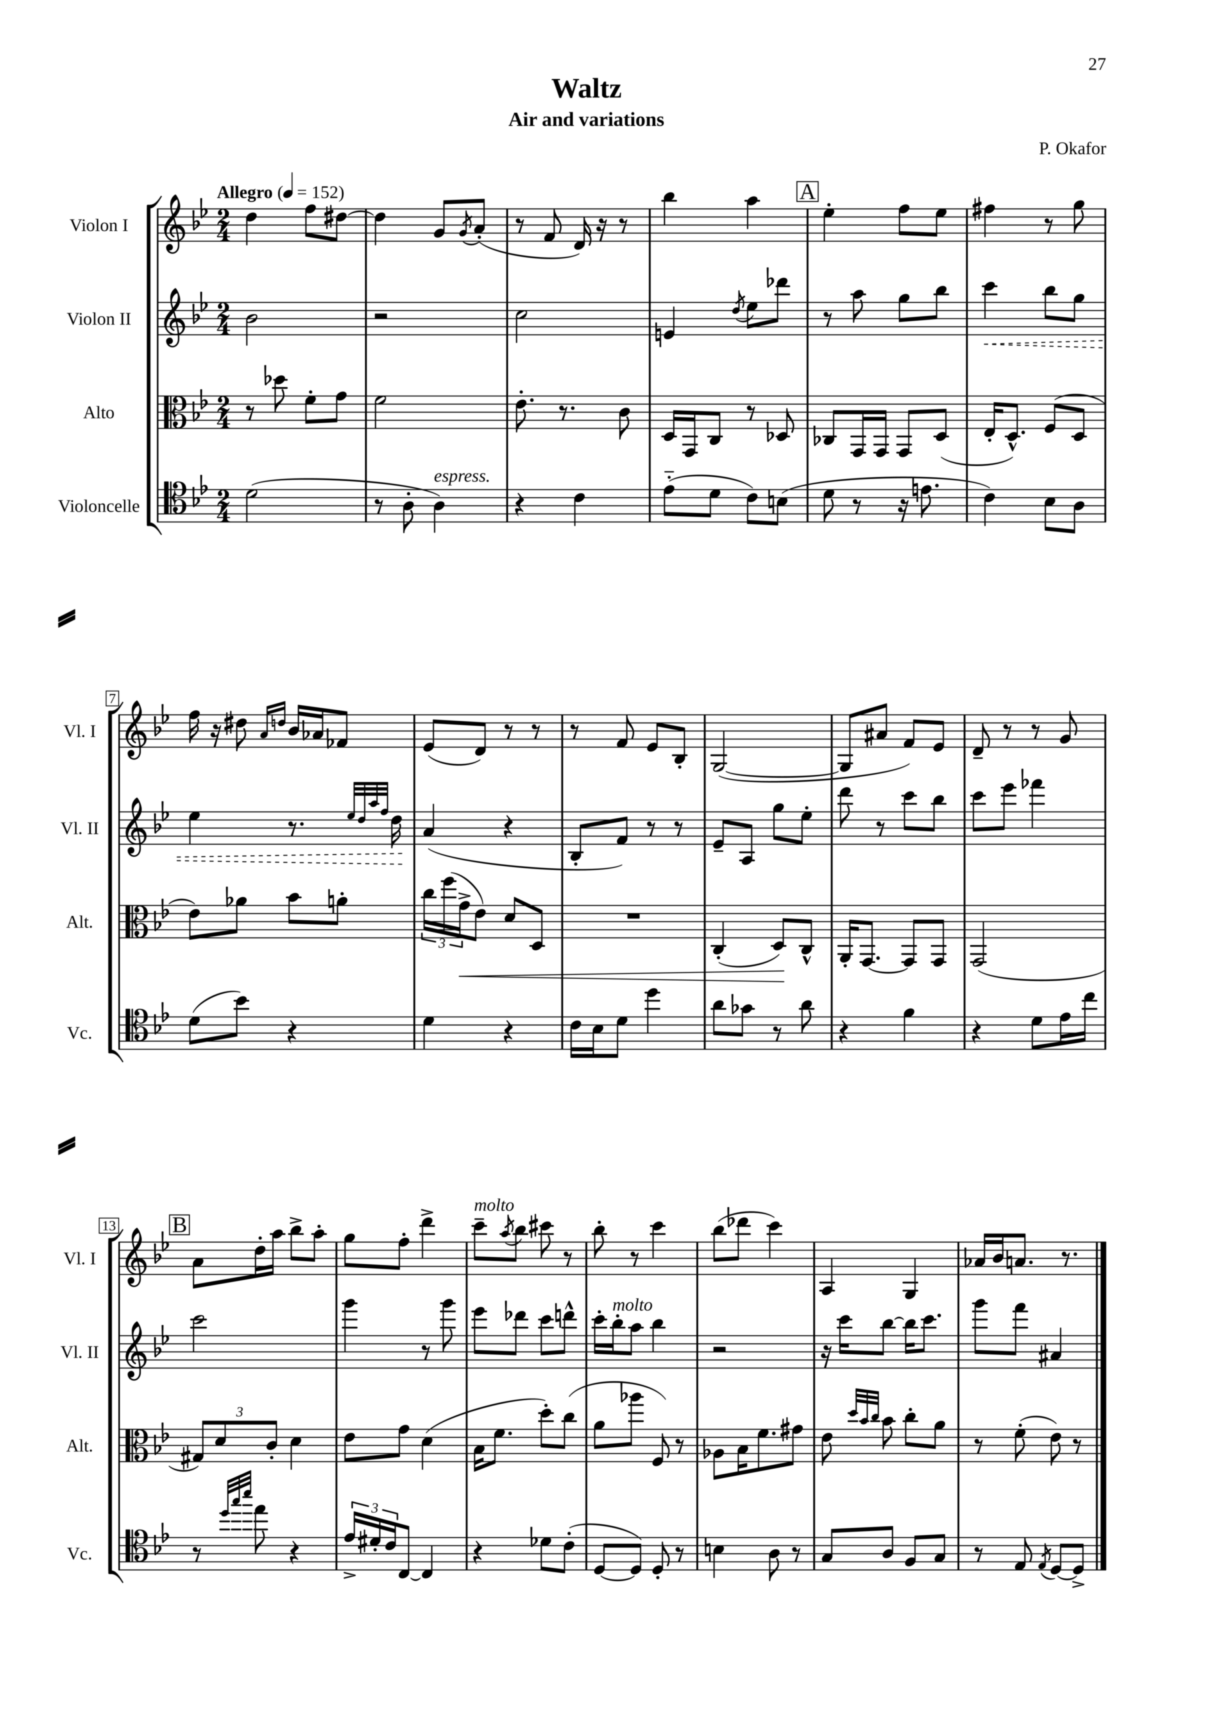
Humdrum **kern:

**kern	**kern	**kern	**kern
*staff4	*staff3	*staff2	*staff1
*clefC4	*clefC3	*clefG2	*clefG2
*k[b-e-]	*k[b-e-]	*k[b-e-]	*k[b-e-]
*M2/4	*M2/4	*M2/4	*M2/4
*MM152	*MM152	*MM152	*MM152
(2d\	8r	2b-\	4dd\
.	8dd-\	.	.
.	8f'\L	.	8ff\L
.	8g\J	.	[8dd#\J
=	=	=	=
8r	2f\	2r	4dd#\]
8A'\	.	.	.
4A\)	.	.	8g/L
.	.	.	8qg/
.	.	.	(8a'/J
=	=	=	=
4r	8.e-'\	2cc\	8r
.	.	.	8f/
.	8.r	.	.
4c\	.	.	16d/)
.	.	.	16r
.	8c\	.	8r
=	=	=	=
(8e-'~\L	16D/LL	4e/	4bb-\
.	16GG/J	.	.
8d\J	8C/J	.	.
.	.	8qdd/	.
8c\L)	8r	8ee-\L	4aa\
(8B\J	8D-/	8ddd-\J	.
=	=	=	=
8d\	8C-/L	8r	4ee-'\
8r	16GG/L	8aa\	.
.	16GG/JJ	.	.
16r	8GG/L	8gg\L	8ff\L
8.e\	.	.	.
.	(8D/J	8bb-\J	8ee-\J
=	=	=	=
4c\)	16E-'/LK	4ccc\	4ff#\
.	8.D^^/J)	.	.
8B-\L	(8F/L	8bb-\L	8r
8A\J	8D/J	8gg\J	8gg\
=	=	=	=
(8d\L	8e-\L)	4ee-\	16ff\
.	.	.	16r
8b-\J)	8a-\J	.	8dd#\
.	.	.	16qqa/LL
.	.	.	16qqdd/JJ
4r	8b-\L	8.r	16b-/LL
.	.	.	16a-/J
.	8a'\J	.	8f-/J
.	.	32qqee-/LLL	.
.	.	32qqdd/	.
.	.	32qqaa/	.
.	.	32qqff/JJJ	.
.	.	16dd\	.
=	=	=	=
4d\	24cc\LL	(4a/	(8e-/L
.	(24ff\	.	.
.	24g^\J	.	.
.	8e-\J)	.	8d/J)
4r	8d/L	4r	8r
.	8D/J	.	8r
=	=	=	=
16c\LL	2r	8B-'/L	8r
16B-\J	.	.	.
8d\J	.	8f/J)	8f/
4dd\	.	8r	8e-/L
.	.	8r	8B-'/J
=	=	=	=
8a\L	(4C'/	8e-~/L	([2G/
8g-\J	.	8A/J	.
8r	8D/L)	8gg\L	.
8a\	8C^^/J	8ee-'\J	.
=	=	=	=
4r	16AA'/LK	8ddd\	8G/]L
.	[8.GG/J	.	.
.	.	8r	8a#/J
4f\	8GG/]L	8ccc\L	8f/L)
.	8GG/J	8bb-\J	8e-/J
=	=	=	=
4r	(2GG/	8ccc\L	8d~/
.	.	8eee-\J	8r
8d\L	.	4fff-\	8r
16e-\L	.	.	8g/
16cc\JJ	.	.	.
=	=	=	=
8r	12G#/L)	2ccc\	8a\L
.	12d/	.	.
32qqdd/LLL	.	.	.
32qqgg/	.	.	.
32qqbb-/JJJ	.	.	.
8ee-\	.	.	16dd'\L
.	12c'/J	.	.
.	.	.	16aa\JJ
4r	4d\	.	8bb-^\L
.	.	.	8aa'\J
=	=	=	=
24e-^/LL	8e-\L	4ggg\	8gg\L
24d#'/	.	.	.
24c/J	.	.	.
[8C/J	8g\J	.	8ff'\J
4C/]	(4d\	8r	4ddd^\
.	.	8ggg\	.
=	=	=	=
4r	16B-\LK	8eee-\L	8ccc~\L
.	8.f\J	.	.
.	.	.	8qaa/
.	.	8ddd-\J	8bb-\J
8d-\L	8dd'\L)	8ccc\L	8ccc#\
(8c'\J	(8cc\J	8ddd^^\J	8r
=	=	=	=
[8D/L	8a\L	16ccc'\LL	8bb-'\
.	.	16bb-'\J	.
8D/]J)	8aa-\J	8aa\J	8r
8D'/	8F/)	4bb-\	4ccc\
8r	8r	.	.
=	=	=	=
4B\	8A-\L	2r	(8bb-\L
.	16B-\K	.	8ddd-\J
.	8.f\	.	.
8A\	.	.	4ccc\)
8r	8g#\J	.	.
=	=	=	=
8G/L	8e-\	16r	4A/
.	.	16ccc\LK	.
.	32qqdd/LLL	.	.
.	32qqb-/	.	.
.	32qqcc/JJJ	.	.
8A/J	8b-\	[8bb-\J	.
8F/L	8cc'\L	16bb-\]LK	4G/
.	.	8.ccc\J	.
8G/J	8a\J	.	.
=	=	=	=
8r	8r	8ggg\L	16a-/LL
.	.	.	16b-/J
8E-/	(8f'\	8fff\J	8.a/J
8qE-/	.	.	.
[8D/L	8e-\)	4a#/	.
.	.	.	8.r
8D^/]J	8r	.	.
==	==	==	==
*-	*-	*-	*-
